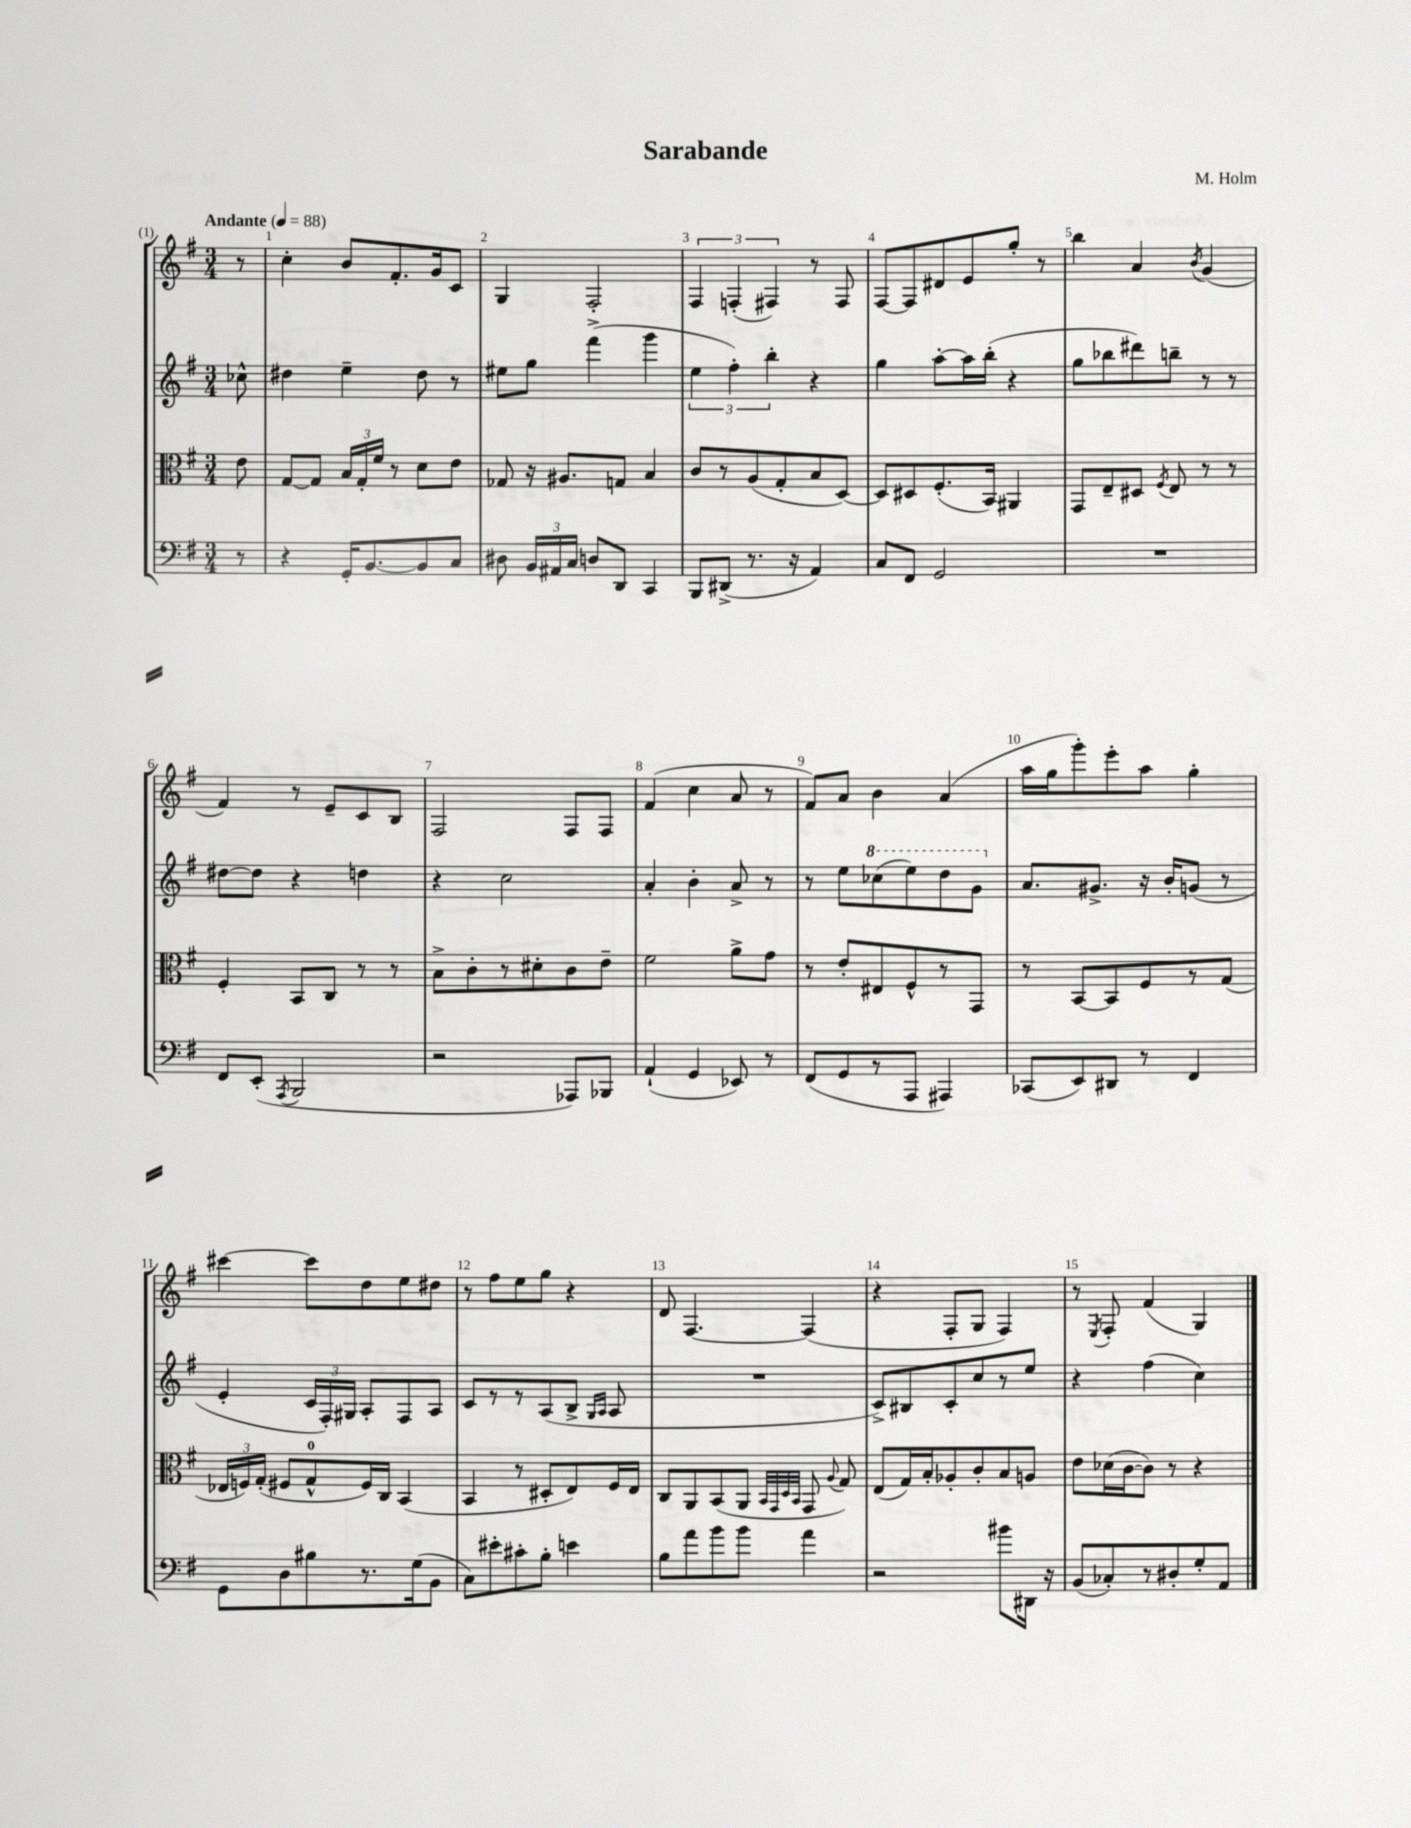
\header { title = "Sarabande" composer = "M. Holm" }
<<
\new StaffGroup <<
\new Staff = "s0" {
    \clef treble \key g \major \numericTimeSignature \time 3/4 \partial 8 \tempo "Andante" 4 = 88
    \autoBeamOff r8 |
    c''4-. b'8[ fis'8.-. g'16 c'8] |
    g4 fis2-. |
    \tuplet 3/2 { fis4 f4-.( fis4) } r8 fis8 |
    fis8[~ fis8 dis'8 e'8 g''8]-. r8 |
    b''4 a'4 \acciaccatura { b'8 } g'4( |
    fis'4) r8 e'8[-- c'8 b8] |
    fis2 fis8[ fis8] |
    fis'4( c''4 a'8 r8 |
    fis'8[) a'8] b'4 a'4( |
    a''16[ g''16 g'''8-.) e'''8-. a''8] g''4-. |
    cis'''4~ cis'''8[ d''8 e''8 dis''8] |
    r8 fis''8[ e''8 g''8] r4 |
    d'8 fis4.~ fis4( |
    r4 fis8[-. g8] fis4) |
    r8 \acciaccatura { e8 } fis8-. fis'4( g4) \bar "|." |
}
\new Staff = "s1" {
    \clef treble \key g \major \numericTimeSignature \time 3/4 \partial 8
    \autoBeamOff ces''8-^ |
    dis''4 e''4-- dis''8 r8 |
    eis''8[ g''8] fis'''4->( g'''4 |
    \tuplet 3/2 { e''4 fis''4-.) b''4-. } r4 |
    g''4 a''8[~-. a''16 b''16]-.( r4 |
    g''8[ bes''8 dis'''8) b''8]-- r8 r8 |
    dis''8[~ dis''8] r4 d''4 |
    r4 c''2 |
    a'4-. b'4-. a'8-> r8 |
    r8 e''8[ \ottava #1 ces'''8( e'''8) d'''8 g''8] \ottava #0 |
    a'8.[ gis'8.]-> r16 b'16[-. g'8]( r8 |
    e'4-. \tuplet 3/2 { c'16[ fis16-.) gis16] } a8[-. fis8 a8] |
    c'8[ r8 r8 a8( b8]-> \grace { g16[ a16] } a8 |
    R2. |
    c'8[->) bis8 c'8-. c''8 r8 e''8] |
    r4 fis''4( c''4) \bar "|." |
}
\new Staff = "s2" {
    \clef alto \key g \major \numericTimeSignature \time 3/4 \partial 8
    \autoBeamOff e'8 |
    g8[~ g8] \tuplet 3/2 { b16[ g16-. fis'16] } r8 d'8[ e'8] |
    ges8 r16 ais8.[ g8] b4 |
    c'8[ r8 a8( g8-. b8 d8]~) |
    d8[ dis8 fis8.-.( b,16]) ais,4 |
    g,8[ e8-- dis8] \acciaccatura { fis8 } e8 r8 r8 |
    fis4-. b,8[ c8] r8 r8 |
    b8[-> c'8-. r8 dis'8-. c'8 e'8]-- |
    fis'2 a'8[-> g'8] |
    r8 e'8[-. eis8 fis8-^ r8 g,8] |
    r8 b,8[~ b,8 fis8 r8 g8]( |
    \tuplet 3/2 { ees16[ f16) g16]-.( } fis8[ g8-0-^ fis16) c16] b,4( |
    b,4 r8 dis8[-. e8) fis16 e16] |
    c8[ a,8 b,8( a,8] \grace { b,32[ g,32 d32 b,32] } g,8 \appoggiatura { a8 } g8) |
    e8[( g16) b16-. aes8-. c'8-. b8 a8] |
    e'8[ des'16( c'16~ c'8]) r8 r4 \bar "|." |
}
\new Staff = "s3" {
    \clef bass \key g \major \numericTimeSignature \time 3/4 \partial 8
    \autoBeamOff r8 |
    r4 g,16[-. b,8.~ b,8 c8] |
    dis8 \tuplet 3/2 { b,16[ ais,16 c16] } d8[ d,8] c,4 |
    b,,8[ dis,8]->( r8. r16 a,4) |
    c8[ fis,8] g,2 |
    R2. |
    fis,8[ e,8]-.( \acciaccatura { a,,8 } b,,2 |
    r2 aes,,8[) bes,,8] |
    a,4-!( g,4 ees,8) r8 |
    fis,8[( g,8 r8 a,,8] ais,,4) |
    ces,8[( e,8) dis,8] r8 fis,4 |
    g,8[ d8 bis8 r8. g16( b,8] |
    c8[) eis'8-. cis'8-. b8]-. e'4 |
    b8[ a'8 b'8 b'8] a'4 |
    r2 bis'8[ dis,16] r16 |
    b,8[( ces8-.) r8 dis8-. g8-. a,8] \bar "|." |
}
>>
>>
\layout { \context { \Score \override BarNumber.break-visibility = ##(#f #t #t) barNumberVisibility = #all-bar-numbers-visible } }
